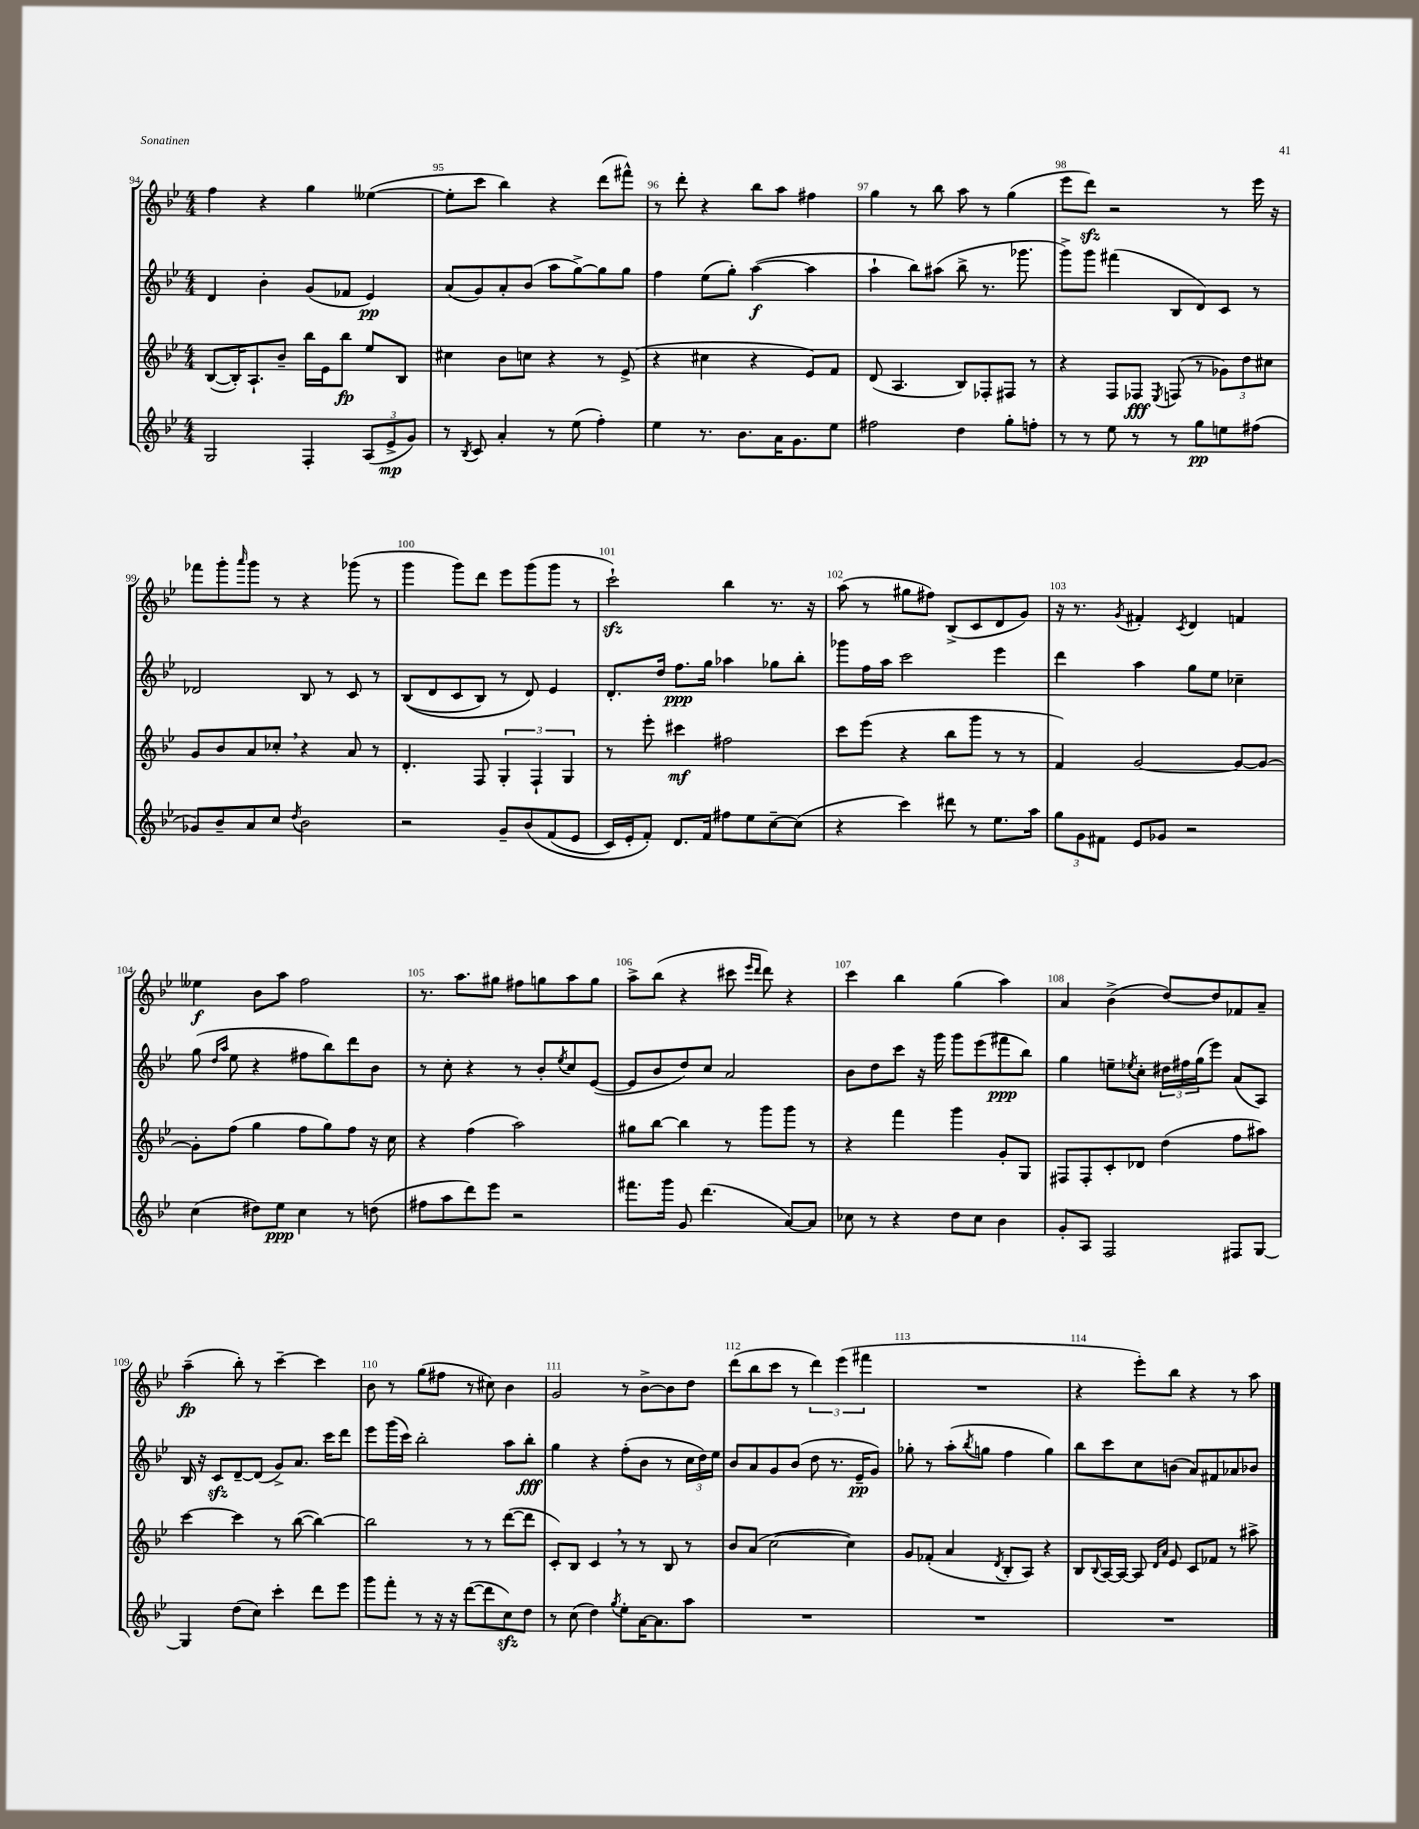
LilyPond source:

<<
\new StaffGroup <<
\new Staff = "s0" {
    \clef treble \key bes \major \numericTimeSignature \time 4/4
    f''4 r4 g''4 eeses''4~( |
    eeses''8-. c'''8 bes''4) r4 d'''8( fis'''8-^) |
    r8 d'''8-. r4 bes''8 a''8 fis''4 |
    g''4 r8 bes''8 a''8 r8 g''4( |
    ees'''8 d'''8\sfz) r2 r8 ees'''16 r16 |
    fes'''8 g'''8-. \grace { a'''16 } g'''8 r8 r4 ges'''8( r8 |
    g'''4 g'''8) d'''8 ees'''8 g'''8( g'''8 r8 |
    c'''2-!\sfz) bes''4 r8. r16 |
    a''8( r8 gis''8 fis''8) bes8->( c'8 d'8 g'8) |
    r16 r8. \acciaccatura { g'8 } fis'4-. \acciaccatura { c'8 } d'4 f'4 |
    eeses''4\f bes'8 a''8 f''2 |
    r8. a''8. gis''8 fis''8 g''8 a''8 g''8 |
    a''8-> bes''8( r4 cis'''8 \grace { ees'''16 d'''16 } d'''8) r4 |
    c'''4 bes''4 g''4( a''4) |
    a'4 bes'4->( d''8~) d''8 fes'8 a'8-- |
    a''4--\fp( bes''8-.) r8 c'''4~-- c'''4 |
    bes'8 r8 g''8( fis''8 r8 cis''8) bes'4 |
    g'2 r8 bes'8~-> bes'8 d''8 |
    d'''8( bes''8 c'''8 r8 \tuplet 3/2 { d'''4) ees'''4( fis'''4 } |
    R1 |
    r4 ees'''8-.) bes''8 r4 r8 a''8 \bar "|." |
}
\new Staff = "s1" {
    \clef treble \key bes \major \numericTimeSignature \time 4/4
    d'4 bes'4-. g'8( fes'8 ees'4\pp) |
    a'8( g'8) a'8-. bes'8( a''8 g''8~->) g''8 g''8 |
    f''4 ees''8( g''8-.) a''4~\f( a''4 |
    a''4-! bes''8) ais''8( bes''8-> r8. ges'''8. |
    g'''8->) g'''8 fis'''4( bes8 d'8) c'8 r8 |
    des'2 bes8 r8 c'8 r8 |
    bes8(\( d'8 c'8 bes8) r8 d'8\) ees'4 |
    d'8.-. d''16 f''8.\ppp g''16 aes''4 ges''8 bes''8-. |
    ges'''8 f''16 a''16 c'''2 ees'''4 |
    d'''4 a''4 g''8 ees''8 ces''4-- |
    g''8( \grace { d''16 a''16 } ees''8 r4 fis''8 bes''8) d'''8 bes'8 |
    r8 c''8-. r4 r8 bes'8-. \acciaccatura { ees''8 } c''8 ees'8~( |
    ees'8 bes'8 d''8) c''8 a'2 |
    bes'8 d''8 c'''8 r16 g'''16 g'''8 ees'''8( fis'''8\ppp bes''8) |
    g''4 e''8-- \acciaccatura { ees''8 } c''8-. \tuplet 3/2 { dis''16 fis''16 g''16( } ees'''8) a'8( a8) |
    bes16 r16 c'8\sfz d'8~-- d'8( g'8->) a'8. c'''16 d'''8 |
    ees'''8 g'''16( c'''16) bes''2-. a''8 bes''8-.\fff |
    g''4 r4 f''8-.( bes'8 r8 \tuplet 3/2 { c''16 d''16) ees''16 } |
    bes'8 a'8 g'8 bes'8( d''8 r8. ees'16--\pp g'8) |
    ges''8-. r8 a''8-.( \acciaccatura { bes''8 } g''8 f''4 g''4) |
    bes''8 c'''8 c''8 b'8( a'8) fis'8 aes'8 bes'8 \bar "|." |
}
\new Staff = "s2" {
    \clef treble \key bes \major \numericTimeSignature \time 4/4
    bes8~( bes16-.) a8.-! bes'8-- bes''16 ees'16 bes''8\fp ees''8 bes8 |
    cis''4 bes'8 c''8 r4 r8 ees'8->( |
    r4 cis''4 r4 ees'8) f'8 |
    d'8( a4. bes8) fes8-. fis8 r8 |
    r4 f8 fes8\fff \acciaccatura { ees8 } f8( r8 \tuplet 3/2 { ges'8) d''8 cis''8 } |
    g'8 bes'8 a'8 ces''8-. \breathe r4 a'8 r8 |
    d'4.-. f8 \tuplet 3/2 { g4-. f4-! g4 } |
    r8 ees'''8-. cis'''4\mf fis''2 |
    c'''8 ees'''8( r4 bes''8 g'''8 r8 r8 |
    f'4) g'2~ g'8~ g'8~ |
    g'8-. f''8( g''4 f''8 g''8) f''8 r16 c''16 |
    r4 f''4( a''2) |
    gis''8 bes''8~ bes''4 r8 g'''8 g'''8 r8 |
    r4 f'''4 g'''4 g'8-. g8 |
    fis8 fis8-. c'8-. des'8 d''4( f''8 ais''8) |
    c'''4~ c'''4 r8 bes''8~( bes''4~) |
    bes''2 r8 r8 d'''8~( d'''8 |
    c'8-.) bes8 c'4 \breathe r8 r8 bes8 r8 |
    bes'8 a'8( c''2~ c''4) |
    g'8 fes'8-.( a'4 \acciaccatura { d'8 } bes8-. a8) r4 |
    bes8 \appoggiatura { bes8 } a16~ a16~ a8 \grace { d'16 a'16 } ees'8 c'8 fes'8 r8 ais''8-> \bar "|." |
}
\new Staff = "s3" {
    \clef treble \key bes \major \numericTimeSignature \time 4/4
    g2 f4-. \tuplet 3/2 { a8( ees'8->\mp g'8) } |
    r8 \acciaccatura { bes8 } c'8 a'4-. r8 ees''8( f''4-.) |
    ees''4 r8. bes'8. a'16 g'8. ees''8 |
    fis''2 d''4 g''8-. f''8-. |
    r8 r8 ees''8 r8 r8 g''8\pp e''8 fis''8( |
    ges'8) bes'8-- a'8 c''8 \acciaccatura { d''8 } bes'2 |
    r2 g'8-- bes'8\( f'8( ees'8 |
    c'16) ees'16-. f'8-.\) d'8. f'16 fis''8 ees''8 c''8~-- c''8( |
    r4 c'''4) dis'''8 r8 ees''8. a''16 |
    \tuplet 3/2 { g''8 g'8 fis'8 } ees'8 ges'8 r2 |
    c''4( dis''8) ees''8\ppp c''4 r8 d''8( |
    fis''8 a''8 d'''8) ees'''8 r2 |
    fis'''8. g'''16 g'8 d'''4.( a'8~) a'8 |
    ces''8 r8 r4 d''8 ces''8 bes'4 |
    g'8-. a8 f2 fis8 g8~ |
    g4 d''8( c''8) c'''4-. d'''8 ees'''8 |
    g'''8 f'''8-. r8 r16 r16 d'''8~( d'''8 c''8\sfz) d''8 |
    r8 c''8( d''4) \acciaccatura { g''8 } ees''8-. a'16~ a'8. a''8 |
    R1 |
    R1 |
    R1 \bar "|." |
}
>>
>>
\layout { \context { \Score currentBarNumber = #94 \override BarNumber.break-visibility = ##(#f #t #t) barNumberVisibility = #all-bar-numbers-visible } }
